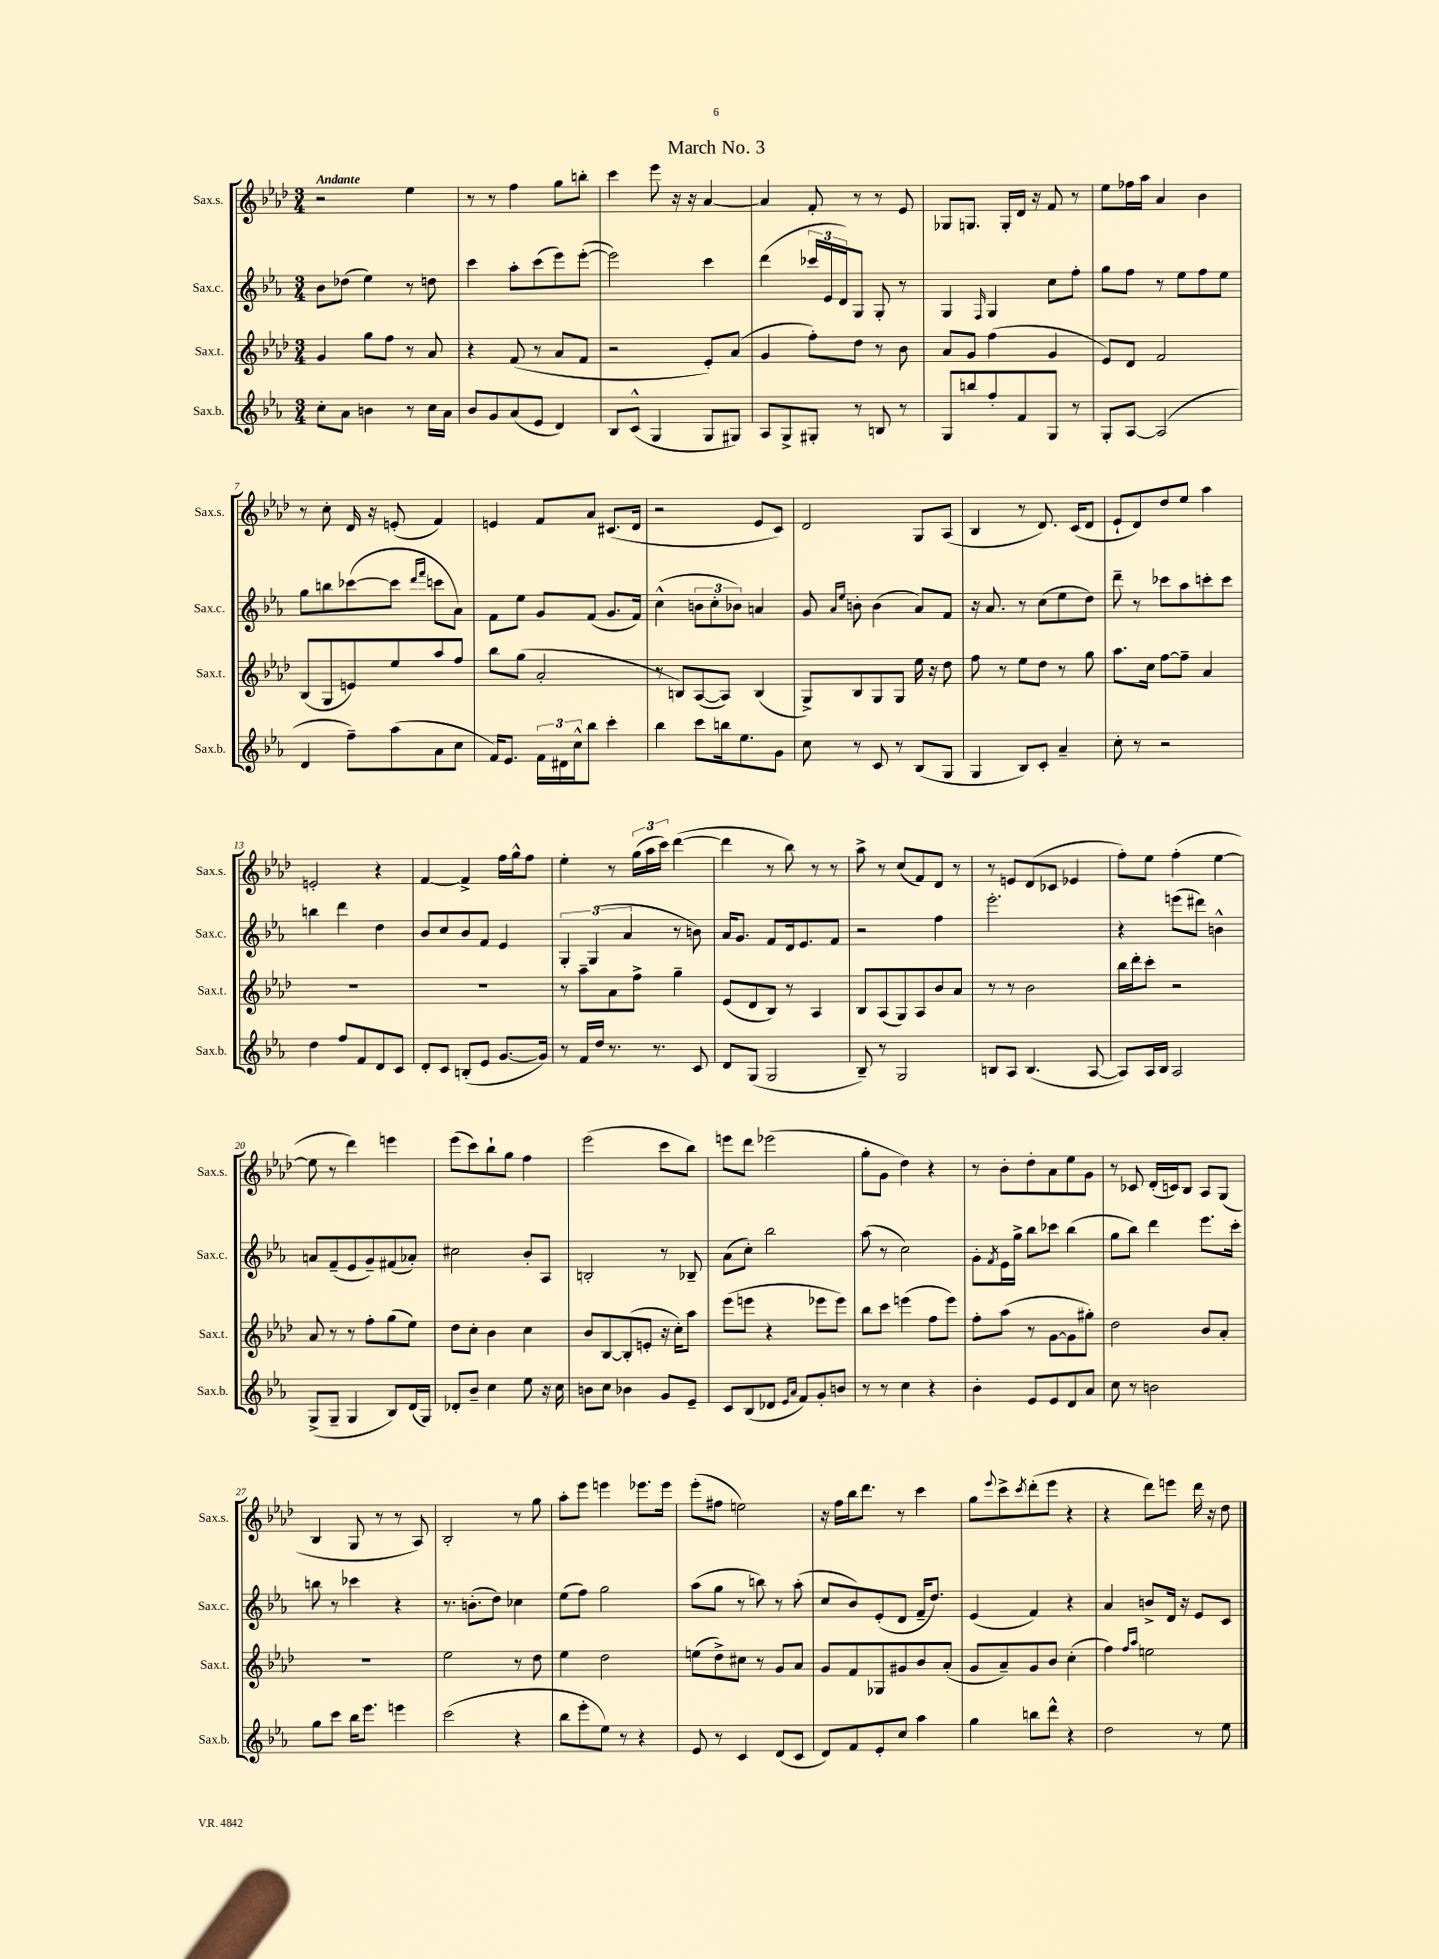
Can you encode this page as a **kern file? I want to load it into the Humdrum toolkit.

**kern	**kern	**kern	**kern
*staff4	*staff3	*staff2	*staff1
*clefG2	*clefG2	*clefG2	*clefG2
*k[b-e-a-]	*k[b-e-a-d-]	*k[b-e-a-]	*k[b-e-a-d-]
*M3/4	*M3/4	*M3/4	*M3/4
8cc'	4g	8b-	2r
8a-	.	(8dd-	.
4b	8gg	4ee-)	.
.	8ff	.	.
8r	8r	8r	4ee-
16cc	8a-	8dd	.
16a-	.	.	.
=	=	=	=
8b-	4r	4ccc	8r
8g	.	.	8r
(8a-	(8f	8aa-'	4ff
8e-	8r	(8ccc	.
4d)	8a-	8eee-)	8gg
.	8f	([8eee-'	8bb'
=	=	=	=
8B-	2r	2eee-])	4ccc
(8c^^	.	.	.
4G	.	.	8eee-
.	.	.	16r
.	.	.	16r
8G	8e-')	4ccc	[4a-
8G#)	(8a-	.	.
=	=	=	=
8A-	4g	(4ddd	4a-]
8G^	.	.	.
8G#'	8ff')	24ccc-	8f'
.	.	24e-	.
.	.	24d)	.
8r	8dd-	8G	8r
8B	8r	8G'	8r
8r	8b-	8r	8e-
=	=	=	=
8G	8a-	4G	8G-
8bb	8g	.	8.G
.	.	16qqF	.
8ff'	(4ff	4G	.
.	.	.	16G'
8f	.	.	16d-
.	.	.	16r
8G	4g	8cc	8f
8r	.	8ff'	8r
=	=	=	=
8G'	8e-)	8gg	8ee-
[8A-	8d-	8ff	16ff-
.	.	.	16aa-
(2A-]	2f	8r	4a-
.	.	8ee-	.
.	.	8ff	4b-
.	.	8ee-	.
=	=	=	=
4d	(8B-	8gg	8r
.	8G	8bb	8cc'
8ff~)	8e)	([8ccc-	16d-
.	.	.	16r
(8aa-	8ee-	8ccc-]	(8e'
.	.	16qqddd	.
.	.	16qqfff	.
8a-	8aa-	8ccc	4f)
8cc	8ff	8a-)	.
=	=	=	=
16f)	8bb-	8f	4e
8.e-	.	.	.
.	(8gg	8ee-	.
24f	2a-'	8g	8f
24d#	.	.	.
24cc^^	.	.	.
8bb-	.	(8f	8a-
4ccc'	.	8.g	(8.c#
.	.	16f)	16d-
=	=	=	=
4bb-	8r	(4cc^^	2r
.	8B)	.	.
8ccc	([8A-	12b	.
.	.	12cc'	.
16bb	8A-])	.	.
.	.	12b-)	.
8.ee-	.	.	.
.	(4B	4a	8e-
8g	.	.	8c)
=	=	=	=
8cc	8G^)	8g	2d-
.	.	16qqa-	.
.	.	16qqee-	.
8r	8B-	8b'	.
8c	8G	(4b	.
8r	8G	.	.
(8B-	16ee-	8a-)	8G
.	16r	.	.
8G	8dd-	8f	(8A-
=	=	=	=
4G	8ff	16r	4B-
.	.	8.a-	.
.	8r	.	.
8B-)	8ee-	8r	8r
8c'	8dd-	(8cc	8.d-)
4a-~	8r	8ee-	.
.	.	.	(16c
.	8gg	8dd)	8d-
=	=	=	=
8cc'	8.aa-	8ddd~	8e-`
8r	.	8r	8d-)
.	16cc	.	.
2r	[8ff	8ccc-	8dd-
.	8ff~]	8aa-	8ee-
.	4a-	8ccc'	4aa-
.	.	8ccc	.
=	=	=	=
4dd	2.r	4bb	2e'
8ff	.	4ddd	.
8f	.	.	.
8d	.	4dd	4r
8c	.	.	.
=	=	=	=
8d'	2.r	8b-	[4f
8c	.	8cc	.
(8B'	.	8b-	4f^]
8e-	.	8f	.
[8.g	.	4e-	16ff
.	.	.	16gg^^
.	.	.	8ff
16g])	.	.	.
=	=	=	=
8r	8r	6G'	4ee-'
16f	8aa-~	.	.
.	.	(6G	.
16dd	.	.	.
8.r	8a-	.	8r
.	.	6a-	.
.	8ff^	.	(24gg
.	.	.	24aa-
8.r	.	.	.
.	.	.	24ccc)
.	4gg~	8r	([4ddd-
8c	.	8b)	.
=	=	=	=
8d	(8e-	16a-	4ddd-]
.	.	8.g	.
(8G	8d-	.	.
2G	8B-)	8f	8r
.	8r	16d	8bb-)
.	.	8.e-	.
.	4A-	.	8r
.	.	8f	8r
=	=	=	=
8B-~)	8B-	2r	8aa-^
8r	(8A-	.	8r
2G	8G)	.	(8cc
.	8A-	.	8f)
.	8b-	4ff	8d-
.	8a-	.	8r
=	=	=	=
8B	8r	2.eee-'	8r
8A-	8r	.	8e
(4.B	2b-	.	(8d-
.	.	.	8c-
.	.	.	4e-
[8A-	.	.	.
=	=	=	=
8A-])	16bb-	4r	8ff')
.	16ddd-'	.	.
16A-	8ccc'	.	8ee-
16B-	.	.	.
2A-	2r	(8eee	(4ff'
.	.	8ddd#)	.
.	.	4b^^	[4ee-
=	=	=	=
(8G^	8a-	8a	8ee-]
8G~	8r	(8f~	8r
4G	8r	8e-	4ddd-)
.	8ff'	8g~)	.
8B-)	(8gg	(8f#	4eee
(16d	8ee-)	8a-')	.
16G)	.	.	.
=	=	=	=
8d-'	8dd-	2cc#	(8eee-
8b-~	8cc'	.	8ccc)
4cc	4b-	.	8bb-`
.	.	.	8gg
8ee-	4cc	8b-'	4ff
16r	.	8A-	.
16cc	.	.	.
=	=	=	=
8b	8b-	2B'	(2eee-
8cc	[8B-	.	.
4b-	(8B-']	.	.
.	8e'	.	.
8g	16r	8r	8ccc
.	16cc')	.	.
8e-~	8aa-	8B-~	8bb-)
=	=	=	=
8c	(8eee-	(8a-	8eee
(8B-	8eee	8cc')	8ddd-
8d-	4r	2bb-	(2eee-
16qqe-	.	.	.
16qqa-	.	.	.
8f)	.	.	.
8g'	8eee-	.	.
8b	8eee-)	.	.
=	=	=	=
8r	8bb-	(8aa-	8gg'
8r	8ccc	8r	8g
4cc	(4eee	2cc)	4dd-)
4r	8ff	.	4r
.	8eee)	.	.
=	=	=	=
4b-'	8ff'	8g'	8r
.	.	8qf	.
.	(8aa-	16e-	8b-'
.	.	16gg^	.
8e-	8r	8bb-	8dd-'
8e-	[8g	8ccc-	8a-
8d	8g]	(4bb-	8ee-
8a-	8gg#')	.	8g
=	=	=	=
8cc	2dd-	8gg	8r
8r	.	8bb-)	8c-
2b	.	4ddd	(16d-'
.	.	.	16c)
.	.	.	8B-
.	8b-	8.eee-	8A-
.	8a-'	.	(8G
.	.	16ccc'	.
=	=	=	=
8gg	2.r	8bb	4B-
8ccc	.	8r	.
16bb-	.	4ccc-	8G
8.eee-	.	.	.
.	.	.	8r
4eee	.	4r	8r
.	.	.	8A-)
=	=	=	=
(2ccc	2ee-	8.r	2B-'
.	.	(8.b'	.
.	.	8dd)	.
4r	8r	4cc-	8r
.	8dd-	.	8gg
=	=	=	=
8bb-	4ee-	(8ee-	8aa-'
8eee-'	.	8ff)	8eee-
8ee-)	2dd-	2gg	4eee
8r	.	.	.
4r	.	.	8.eee-
.	.	.	16eee-
=	=	=	=
8e-	(8ee	(8aa-	(8eee-'
8r	8dd-^)	8gg	8ff#
4c	8cc#	8r	2ee)
.	8r	8bb)	.
(8d	8g	8r	.
8c	8a-	(8aa-'	.
=	=	=	=
8d)	8g	8cc	16r
.	.	.	16ff
8f	8f	8b-)	16bb-
.	.	.	8.ddd-
8e-'	8G-	(8e-'	.
8cc	8g#	8d	8r
4aa-	8b-	16f~	4ccc
.	.	8.dd)	.
.	(8a-'	.	.
=	=	=	=
4gg	8g	(4e-	8gg
.	.	.	8qqeee-
.	8a-~)	.	8ccc^
.	.	.	8qccc
8bb	8g	4f)	(8ddd-'
8ddd^^	8b-	.	8eee-
4r	(4cc'	4r	4r
=	=	=	=
2dd	4ff)	4a-	4r
.	16qqff	.	.
.	16qqaa-	.	.
.	2ee	8b^	8ddd-)
.	.	16d	8eee
.	.	16r	.
8r	.	8e-	16ddd-
.	.	.	16r
8ee-	.	8c	8dd-
==	==	==	==
*-	*-	*-	*-
